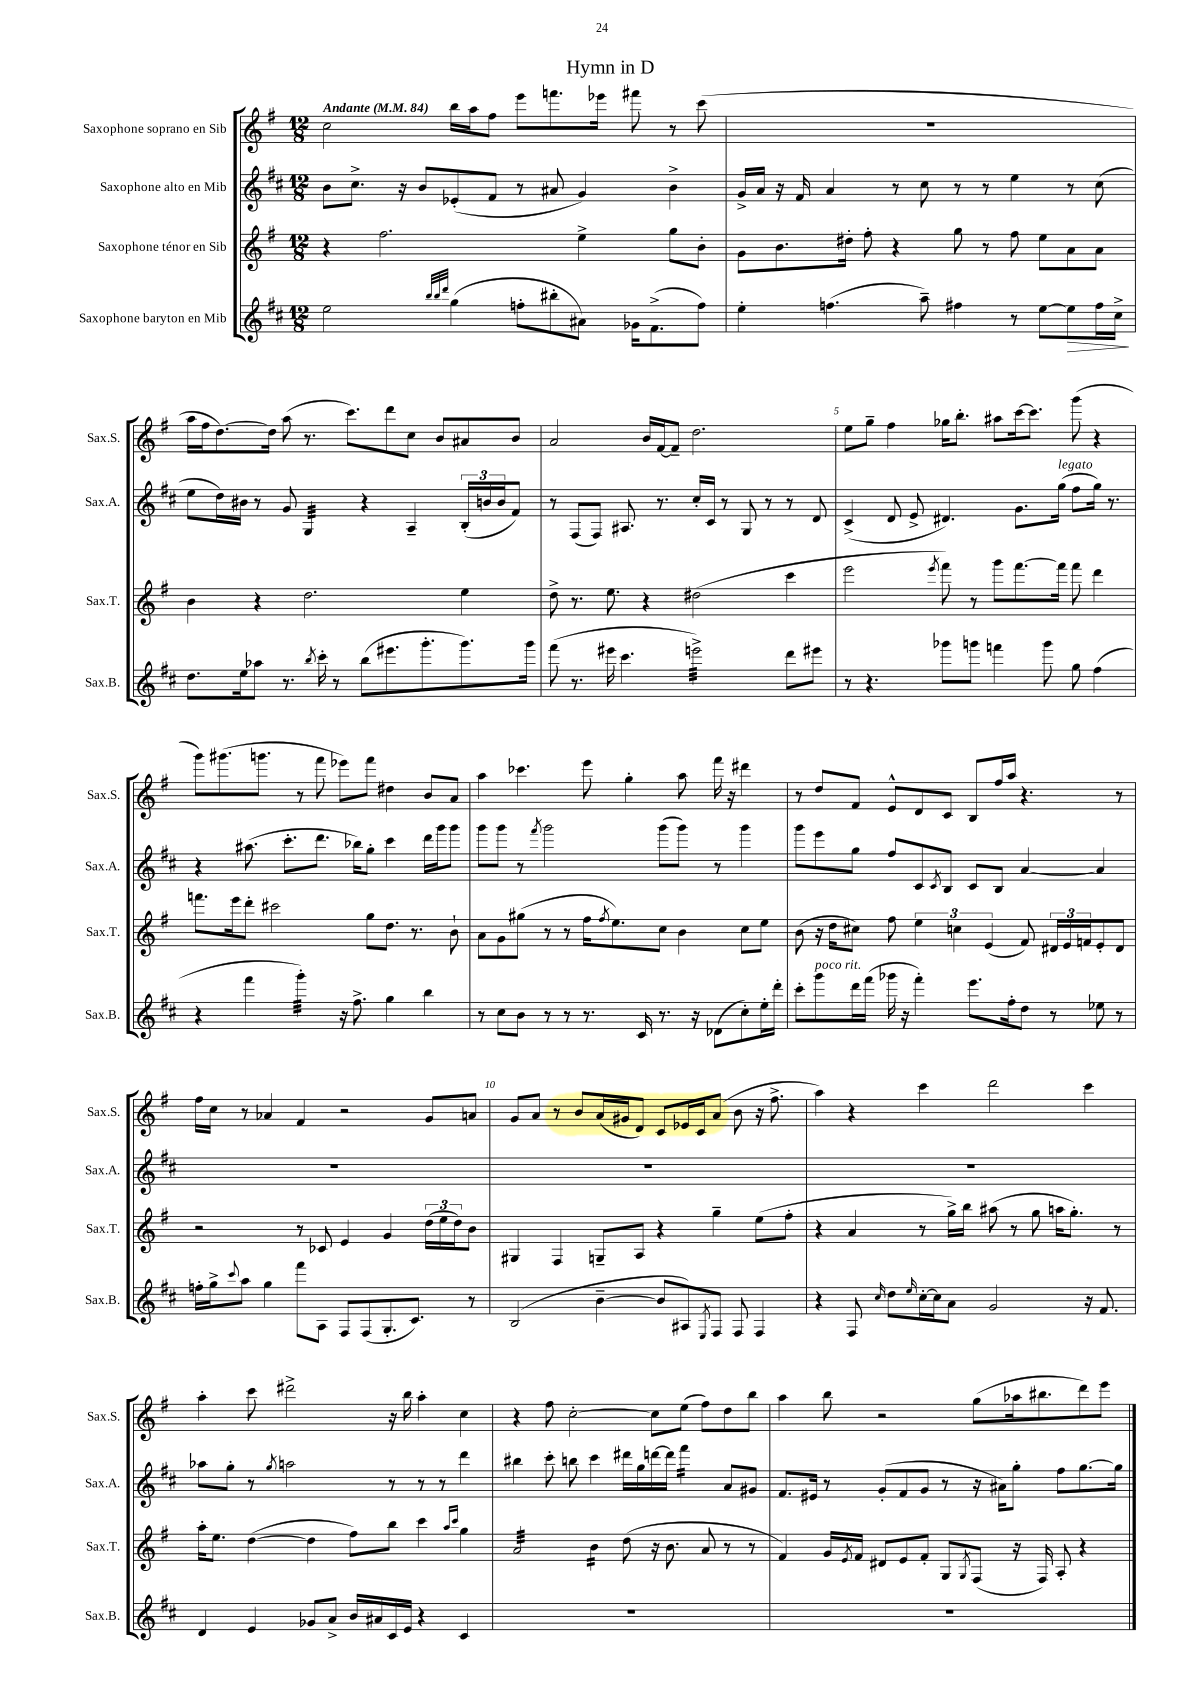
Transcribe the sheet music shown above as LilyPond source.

\header { title = "Hymn in D" }
<<
\new StaffGroup <<
\new Staff = "s0" \with { instrumentName = "Saxophone soprano en Sib" shortInstrumentName = "Sax.S." } {
    \clef treble \key g \major \numericTimeSignature \time 12/8 \tempo "Andante" 4 = 84
    c''2 b''16 a''16 fis''8 e'''8 f'''8. ees'''16 fis'''8 r8 c'''8( |
    R1. |
    a''16 fis''16 d''8.~) d''16 a''8( r8. c'''8.) d'''8 c''8 b'8 ais'8 b'8 |
    a'2 b'16 fis'16~ fis'8-- d''2. |
    e''8 g''8-- fis''4 ges''16 b''8.-. ais''8 c'''16~ c'''8. g'''8( r4 |
    g'''8) gis'''8.( g'''8. r8 fis'''8 ees'''8) fis'''8 dis''4 b'8 a'8 |
    a''4 ces'''4. e'''8 g''4-. a''8 fis'''16 r16 dis'''4 |
    r8 d''8 fis'8 e'8-^ d'8 c'8 b8 fis''16 a''16 r4. r8 |
    fis''16 c''16 r8 aes'4 fis'4 r2 g'8 a'8 |
    g'8 a'8 r8 b'8 a'16( gis'16 d'8) c'8 ees'16 c'16 a'8( b'8 r16 fis''8.-> |
    a''4) r4 c'''4 d'''2 c'''4 |
    a''4-. c'''8 dis'''2-> r16 b''16 a''4-. c''4 |
    r4 fis''8 c''2~-. c''8 e''8( fis''8) d''8 b''8 |
    a''4 b''8 r2 g''8( aes''16 bis''8. d'''8) e'''8 \bar "|." |
}
\new Staff = "s1" \with { instrumentName = "Saxophone alto en Mib" shortInstrumentName = "Sax.A." } {
    \clef treble \key d \major \numericTimeSignature \time 12/8
    b'8 cis''8.-> r16 b'8 ees'8-.( fis'8 r8 ais'8 g'4) b'4-> |
    g'16-> a'16 r16 fis'16 a'4 r8 cis''8 r8 r8 e''4 r8 cis''8( |
    e''8 d''16) bis'16 r8 g'8 g4:32 r4 a4-- \tuplet 3/2 { b16-.( b'16 b'16 } fis'8) |
    r8 fis8( fis8) ais8. r8. cis''16-. cis'16 r8 g8 r8 r8 d'8 |
    cis'4->( d'8 e'8-> dis'4.) g'8. g''16^\markup { \italic "legato" }( fis''8 g''16) r8. |
    r4 ais''8.( cis'''8.-. d'''8. bes''16) g''8-. cis'''4 d'''16 g'''16 g'''8 |
    g'''8 g'''8 r8 \acciaccatura { fis'''8 } g'''2 g'''8( g'''8) r8 g'''4 |
    g'''8 e'''8 g''8 fis''8 cis'8 \acciaccatura { cis'8 } b8 cis'8 b8 a'4~ a'4 |
    R1. |
    R1. |
    R1. |
    aes''8 g''8-. r8 \acciaccatura { g''8 } a''2 r8 r8 r8 d'''4 |
    bis''4 cis'''8-. b''8 cis'''4 dis'''16 g''16 d'''16~ d'''16 fis'''4:16 a'8 gis'8 |
    fis'8. eis'16 r8 g'8-.( fis'8 g'8 r8 r16 ais'16) g''8-. fis''8 g''8.~ g''16 \bar "|." |
}
\new Staff = "s2" \with { instrumentName = "Saxophone ténor en Sib" shortInstrumentName = "Sax.T." } {
    \clef treble \key g \major \numericTimeSignature \time 12/8
    r4 fis''2. e''4-> g''8 b'8-. |
    g'8 b'8. dis''16-. fis''8-. r4 g''8 r8 fis''8 e''8 a'8 a'8 |
    b'4 r4 d''2. e''4 |
    d''8-> r8. e''8. r4 dis''2( c'''4 |
    e'''2 \acciaccatura { e'''8 } fis'''8) r8 g'''8 fis'''8.~ fis'''16 fis'''8 d'''4 |
    f'''8. e'''16 d'''8-. cis'''2 g''8 d''8. r8. b'8-! |
    a'8 g'8 gis''8( r8 r8 fis''16 \acciaccatura { fis''8 } e''8.) c''8 b'4 c''8 e''8 |
    b'8( r16 d''16 cis''8) fis''8 \tuplet 3/2 { e''4 c''4 e'4( } fis'8) \tuplet 3/2 { dis'16 e'16 f'16 } e'8-. dis'8 |
    r2 r8 ces'8 e'4 g'4 \tuplet 3/2 { d''16( e''16 d''16) } b'8 |
    gis4 fis4 g8-- a8 r4 g''4-- e''8( fis''8-. |
    r4 a'4 r8 g''16->) b''16 ais''8( r8 g''8 a''16 g''8.-.) r8 |
    a''16-. e''8. d''4~( d''4 fis''8) b''8 c'''4 \grace { a''16 c'''16 } g''4 |
    a'2:32 b'4:16 d''8( r16 b'8. a'8 r8 r8 |
    fis'4) g'16 \acciaccatura { e'8 } fis'16 dis'8 e'8 fis'8-. g8 \acciaccatura { g8 } fis8( r16 fis16) a8-. r4 \bar "|." |
}
\new Staff = "s3" \with { instrumentName = "Saxophone baryton en Mib" shortInstrumentName = "Sax.B." } {
    \clef treble \key d \major \numericTimeSignature \time 12/8
    e''2 \grace { b''32 b''32 d'''32 } g''4( f''8-. bis''8-. ais'8) ges'16 fis'8.->( f''8) |
    e''4-. f''4.( a''8--) fis''4 r8 e''8~ e''8\> fis''16 cis''16->\! |
    d''8. e''16 aes''8 r8. \acciaccatura { b''8 } cis'''16-. r8 b''8( eis'''8. g'''8.-. g'''8.) g'''16 |
    fis'''8( r8. eis'''16 cis'''4. e'''2:32->) d'''8 eis'''8 |
    r8 r4. ges'''8 g'''8 f'''4 g'''8 g''8 fis''4( |
    r4 fis'''4 g'''4:32-.) r16 fis''8.-> g''4 b''4 |
    r8 cis''8 b'8 r8 r8 r8. cis'16 r8. r16 des'8( cis''8-.) e''16-. d'''16-. |
    cis'''8-. g'''8^\markup { \italic "poco rit." } d'''16 fis'''16( ges'''16 r16 fis'''4-.) e'''8. fis''16-. d''8 r8 ees''8 r8 |
    f''16-. g''16-> \appoggiatura { cis'''8 } a''8 g''4 fis'''8 a8 fis8 fis8( g8.-. cis'8.) r8 |
    b2( b'4~-- b'8 ais8) \acciaccatura { e8 } fis8 fis8 fis4 |
    r4 fis8 \grace { cis''16 } d''8 \grace { e''16 } cis''16~-. cis''16 a'8 g'2 r16 fis'8. |
    d'4 e'4 ges'8 a'8-> b'16 ais'16 cis'16 e'16 r4 cis'4 |
    R1. |
    R1. \bar "|." |
}
>>
>>
\layout { \context { \Score \override BarNumber.break-visibility = ##(#f #t #t) barNumberVisibility = #(every-nth-bar-number-visible 5) } }
